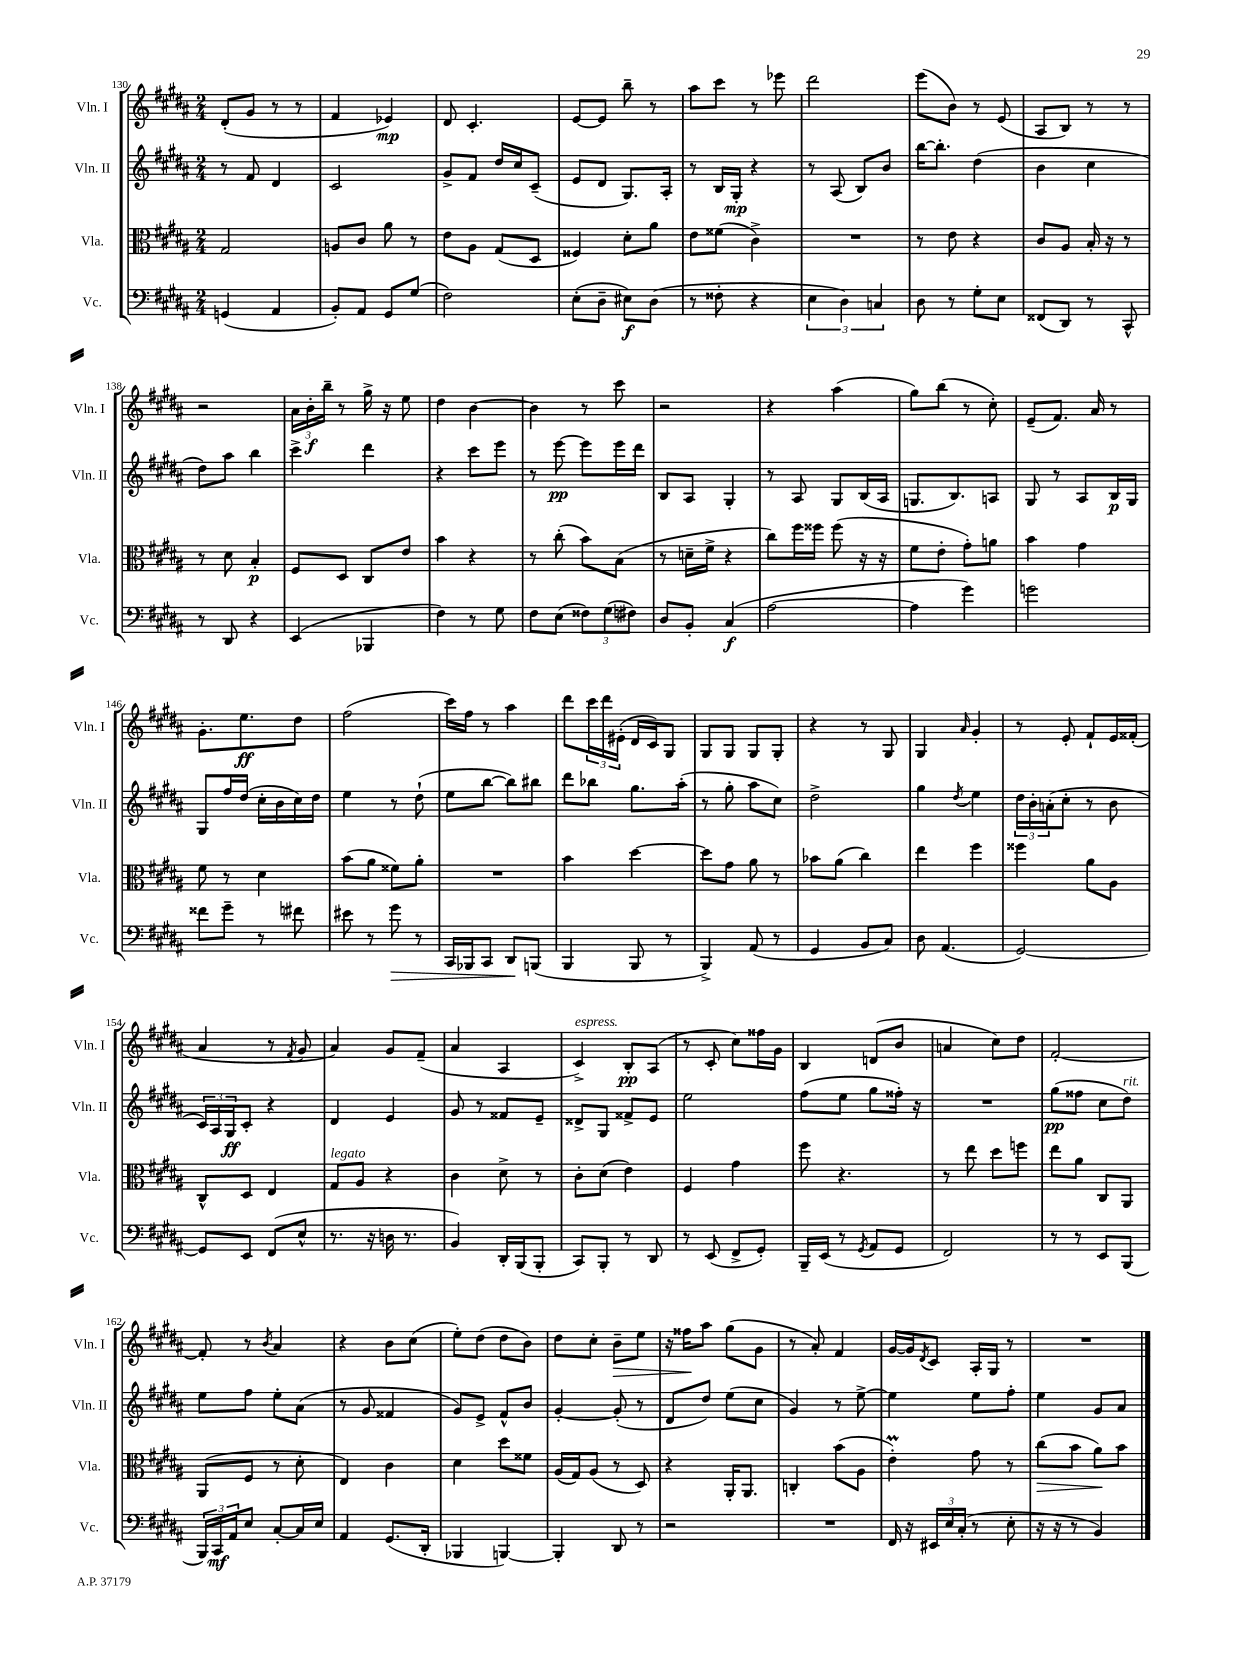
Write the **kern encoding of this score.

**kern	**kern	**kern	**kern
*staff4	*staff3	*staff2	*staff1
*clefF4	*clefC3	*clefG2	*clefG2
*k[f#c#g#d#a#]	*k[f#c#g#d#a#]	*k[f#c#g#d#a#]	*k[f#c#g#d#a#]
*M2/4	*M2/4	*M2/4	*M2/4
(4GG	2G#	8r	(8d#'
.	.	8f#	8g#
4AA#	.	4d#	8r
.	.	.	8r
=	=	=	=
8BB')	8A	2c#	4f#
8AA#	8c#	.	.
8GG#	8a#	.	4e-)
(8G#	8r	.	.
=	=	=	=
2F#)	8e	8g#^	8d#
.	8A#	8f#	4.c#'
.	(8G#	16dd#	.
.	.	16cc#	.
.	8D#	(8c#~	.
=	=	=	=
(8E'	4F##)	8e	[8e
8D#~	.	8d#	8e]
8E#)	8d#'	8.G#)	8bb~
(8D#	8a#	.	8r
.	.	16A#'	.
=	=	=	=
8r	8e	8r	8aa#
8F##'	(8f##	16B	8ccc#
.	.	16G#'	.
4r	4c#^)	4r	8r
.	.	.	8eee-
=	=	=	=
6E	2r	8r	2ddd#
.	.	(8A#	.
6D#)	.	.	.
.	.	8B)	.
6C	.	.	.
.	.	8b	.
=	=	=	=
8D#	8r	[16bb	(8eee
.	.	8.bb']	.
8r	8e	.	8b)
8G#'	4r	(4dd#	8r
8E	.	.	(8e
=	=	=	=
(8FF##	8c#	4b	8A#
8DD#)	8A#	.	8B)
8r	16B'	4cc#	8r
.	16r	.	.
8CC#^^	8r	.	8r
=	=	=	=
8r	8r	8dd#)	2r
8DD#	8d#	8aa#	.
4r	4B'	4bb	.
=	=	=	=
(4EE	8F#	4ccc#^	24a#
.	.	.	24b'
.	.	.	24bb~
.	8D#	.	8r
4BBB-	8C#	4ddd#	16gg#^
.	.	.	16r
.	8e	.	8ee
=	=	=	=
4F#)	4b	4r	4dd#
8r	4r	8ccc#	[4b
8G#	.	8eee	.
=	=	=	=
8F#	8r	8r	4b]
(8E	(8cc#'	[8eee	.
12F##)	8b)	8eee]	8r
(12G#	.	.	.
.	(8B	16eee	8ccc#
12F#)	.	.	.
.	.	16ddd#	.
=	=	=	=
8D#	8r	8B	2r
8BB'	16d~	8A#	.
.	16f#^	.	.
(4C#	4r	4G#'	.
=	=	=	=
[2A#	8cc#)	8r	4r
.	16ff#	8A#	.
.	16ff##	.	.
.	(8ff##	8G#	(4aa#
.	16r	(16B	.
.	16r	16A#	.
=	=	=	=
4A#]	8f#	8.G	8gg#)
.	8e'	.	(8bb
.	.	8.B)	.
4g#)	8g#')	.	8r
.	8a	8A	8cc#')
=	=	=	=
2g	4b	8G#	(8e~
.	.	8r	8.f#)
.	4g#	8A#	.
.	.	.	16a#
.	.	16B	8r
.	.	16G#	.
=	=	=	=
8f##	8f#	8G#	8.g#'
8g#~	8r	16ff#	.
.	.	(16dd#	8.ee
8r	4d#	16cc#'	.
.	.	16b	.
8f#	.	16cc#)	8dd#
.	.	16dd#	.
=	=	=	=
8e#	(8b	4ee	(2ff#
8r	8a#	.	.
8g#	8f##)	8r	.
8r	8a#'	(8dd#`	.
=	=	=	=
16CC#	2r	8ee	16ccc#)
16BBB-	.	.	16ff#
8CC#	.	[8bb	8r
8DD#	.	8bb])	4aa#
(8BBB	.	8bb#	.
=	=	=	=
4BBB	4b	8ddd#	8ddd#
.	.	8bb-	24ccc#
.	.	.	24ddd#
.	.	.	(24e#'
8BBB	[4dd#	8.gg#	16d#
.	.	.	16c#)
8r	.	.	8G#
.	.	(16aa#'	.
=	=	=	=
4BBB^)	8dd#]	8r	8G#
.	8g#	8gg#'	8G#
(8AA#	8a#	8aa#	8G#
8r	8r	8cc#)	8G#'
=	=	=	=
4GG#	8b-	2dd#^	4r
.	(8a#	.	.
8BB	4cc#)	.	8r
8C#)	.	.	8G#
=	=	=	=
8D#	4ee	4gg#	4G#
(4.AA#	.	.	.
.	.	8qdd#	16qqa#
.	4ff#	4ee	4g#'
=	=	=	=
[2GG#)	4ff##	24dd#	8r
.	.	24b'	.
.	.	(24a'	.
.	.	8cc#'	8e'
.	8a#	8r	8f#`
.	8A#	8b	16e
.	.	.	(16f##'
=	=	=	=
8GG#]	8C#^^	24c#)	4a#
.	.	24A#	.
.	.	24G#	.
8EE	8D#	8c#'	.
(8FF#	4E	4r	8r
.	.	.	8qf#
8E^^	.	.	8g#
=	=	=	=
8.r	8G#	4d#	4a#)
.	8A#	.	.
16r	.	.	.
16D	4r	4e	8g#
8.r	.	.	.
.	.	.	(8f#~
=	=	=	=
4BB)	4c#	8g#	4a#
.	.	8r	.
16DD#'	8d#^	8f##	4A#
(16BBB	.	.	.
8BBB'	8r	8e~	.
=	=	=	=
8CC#)	8c#'	8d##^	4c#^)
8BBB'	(8d#	8G#	.
8r	4e)	8f##^	8B'
8DD#	.	8e	(8A#
=	=	=	=
8r	4F#	2ee	8r
(8EE	.	.	8c#'
8FF#^	4g#	.	8cc#)
8GG#')	.	.	16ff##
.	.	.	16g#
=	=	=	=
16BBB~	8ff#	(8ff#	4B
(16EE	.	.	.
8r	4.r	8ee	.
8qGG#	.	.	.
8AA#	.	8gg#	(8d
8GG#	.	16ff##')	8b
.	.	16r	.
=	=	=	=
2FF#)	8r	2r	4a
.	8ee	.	.
.	8dd#	.	8cc#)
.	8ff	.	8dd#
=	=	=	=
8r	8ee	(8gg#	[2f#'
8r	8a#	8ff##	.
8EE	8C#	8cc#	.
(8BBB	8AA#	8dd#)	.
=	=	=	=
24BBB)	(8AA#	8ee	8f#']
24CC#	.	.	.
24AA#	.	.	.
8E	8F#	8ff#	8r
.	.	.	8qb
[8C#'	8r	8ee'	4a#
16C#]	8d#'	(8a#	.
16E	.	.	.
=	=	=	=
4AA#	4E)	8r	4r
.	.	8g#	.
(8.GG#	4c#	4f##	8b
.	.	.	(8cc#
16DD#'	.	.	.
=	=	=	=
4BBB-	4d#	8g#)	8ee')
.	.	8e^	(8dd#
[4BBB)	8dd#	8f#^^	8dd#
.	8f##	8b	8b)
=	=	=	=
4BBB']	(16A#	[4g#'	8dd#
.	16G#)	.	.
.	(8A#	.	8cc#'
8DD#	8r	(8g#']	8b~
8r	8D#)	8r	8ee
=	=	=	=
2r	4r	8d#	16r
.	.	.	16ff##
.	.	8dd#)	8aa#
.	16AA#'	(8ee	(8gg#
.	8.AA#	.	.
.	.	8cc#	8g#
=	=	=	=
2r	4C'	4g#)	8r
.	.	.	8a#')
.	(8b	8r	4f#
.	8A#	[8ee^	.
=	=	=	=
16FF#	4e')	4ee]	[16g#
16r	.	.	16g#]
.	.	.	8qd#
24EE#	.	.	8c#
24E	.	.	.
(24C#'	.	.	.
8r	8g#	8ee	16A#'
.	.	.	16G#
8E'	8r	8ff#'	8r
=	=	=	=
16r	(8cc#	4ee	2r
16r	.	.	.
8r	8b	.	.
4BB)	8a#)	8g#	.
.	8b	8a#	.
==	==	==	==
*-	*-	*-	*-
